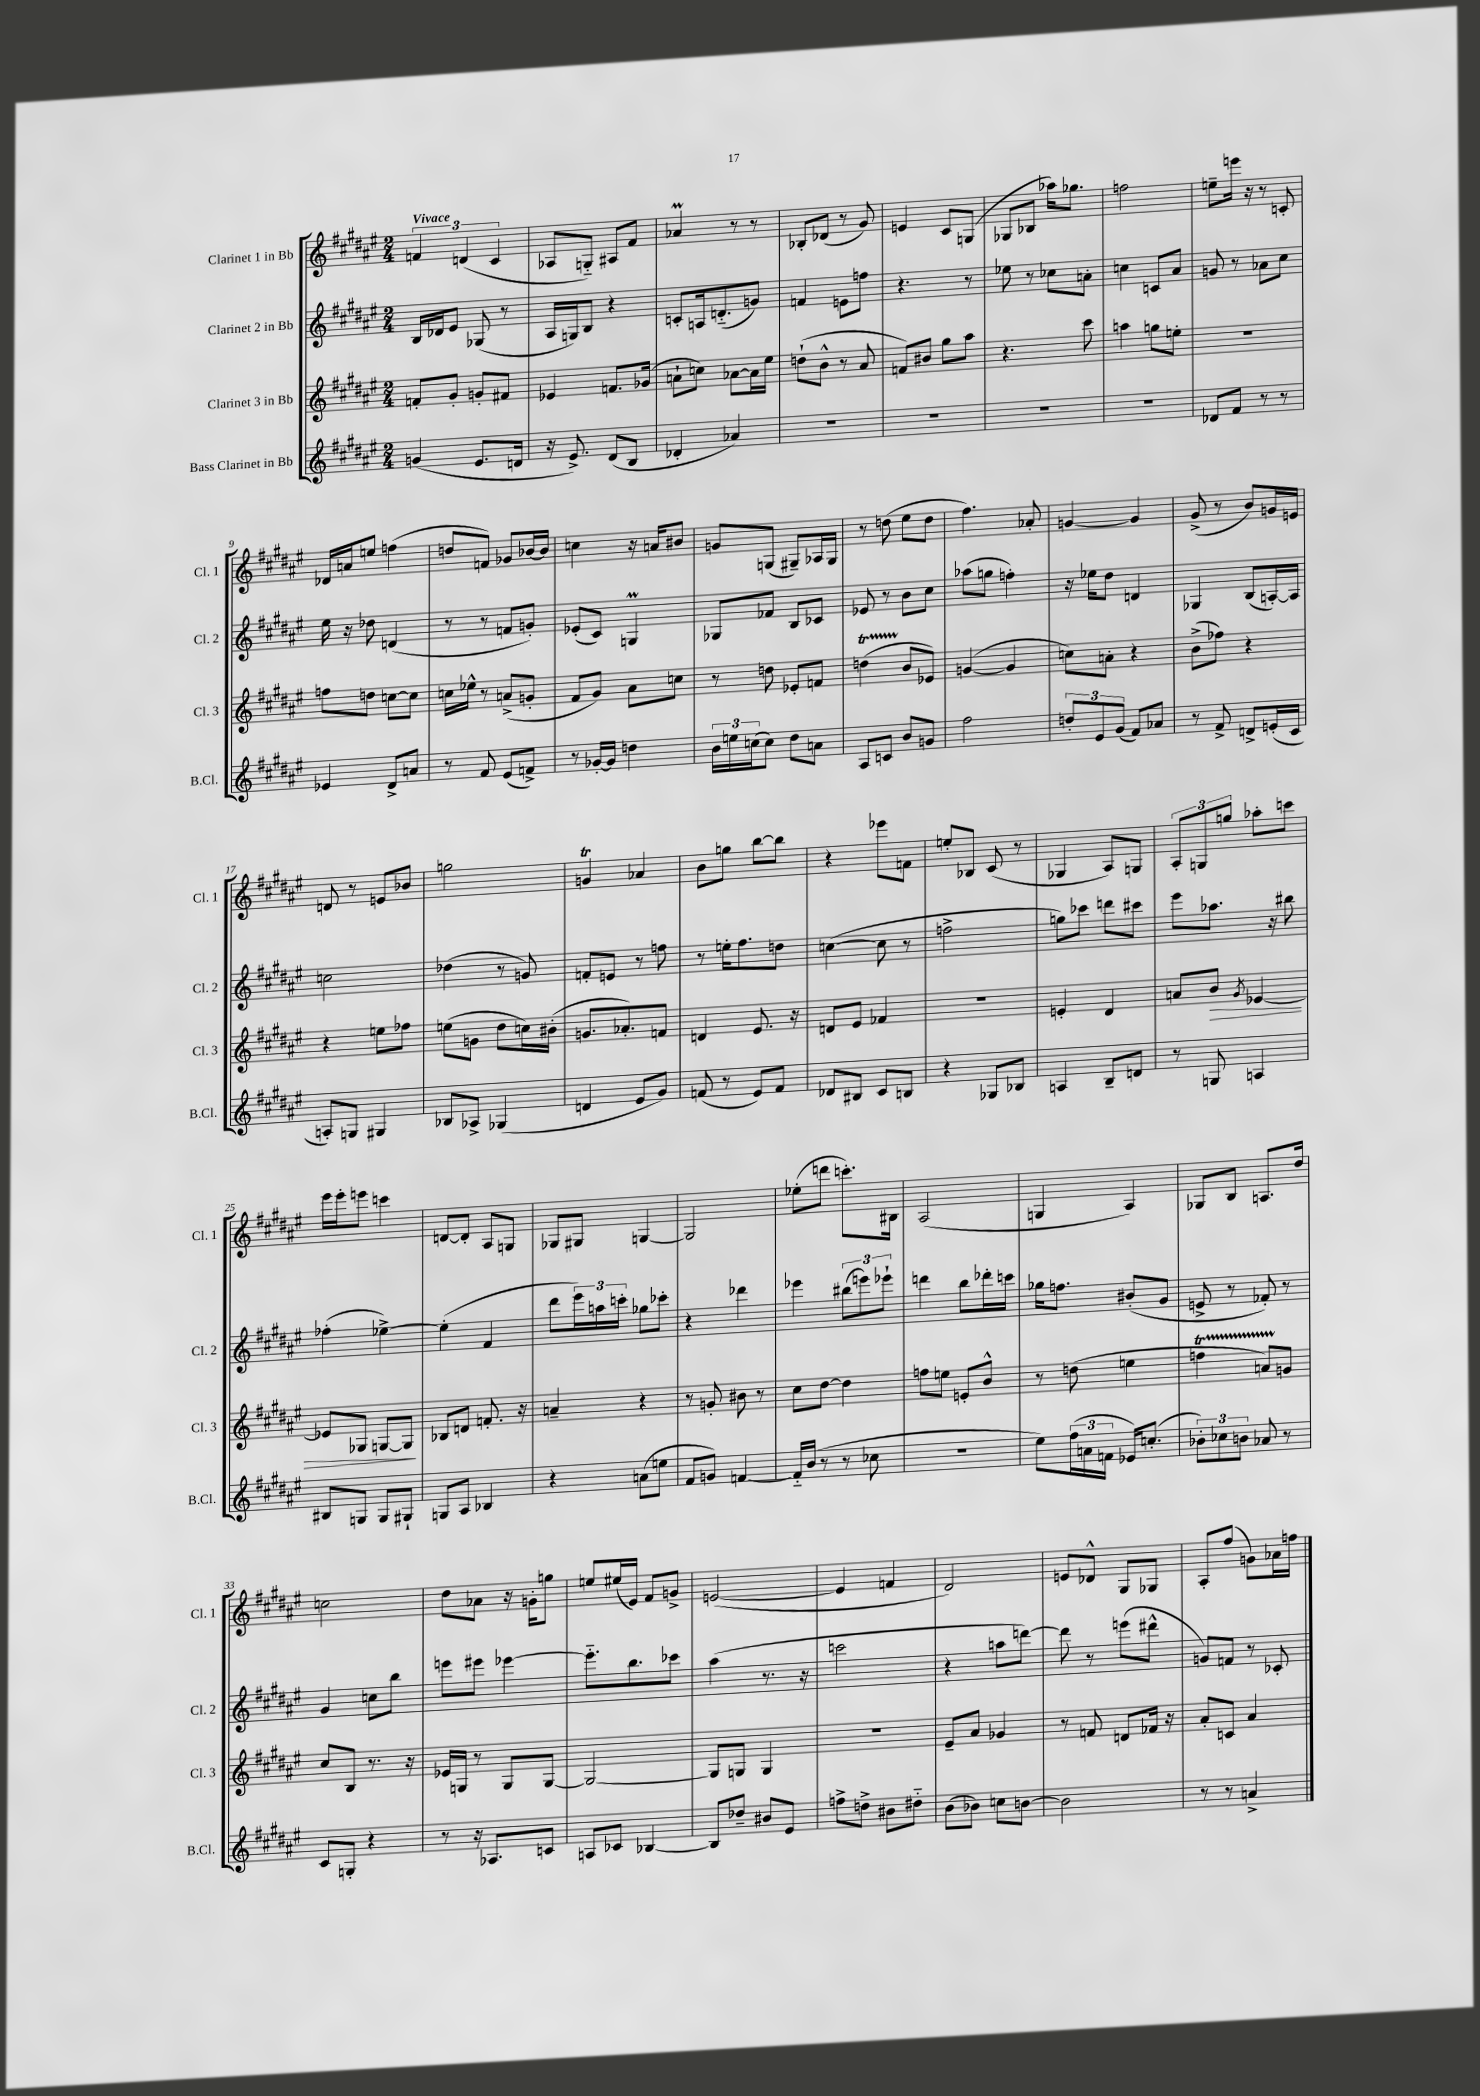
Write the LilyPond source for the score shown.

<<
\new StaffGroup <<
\new Staff = "s0" \with { instrumentName = "Clarinet 1 in Bb" shortInstrumentName = "Cl. 1" } {
    \clef treble \key fis \major \numericTimeSignature \time 2/4 \tempo "Vivace"
    \tuplet 3/2 { f'4 d'4( cis'4 } |
    aes8 g8-_) ais8 fis'8 |
    aes'4\prall r8 r8 |
    bes8-. des'8( r8 gis'8) |
    e'4 cis'8 g8( |
    ges8 bes8 aes''16) ges''8. |
    f''2 |
    e''8-- e'''16 r16 r8 c'8-. |
    des'16 a'16 e''8 f''4( |
    d''8 f'8) ges'8 bes'16~ bes'16 |
    c''4 r16 a'16 bis'8 |
    g'8 g8( gis8--) aes16 gis16 |
    r8 d''8( eis''8 d''8 |
    fis''4.) aes'8-. |
    g'4~ g'4 |
    gis'8->( r8 b'8) g'16 e'16 |
    d'8 r8 e'8 bes'8 |
    g''2 |
    g'4\trill aes'4 |
    b'8 g''8 b''8~ b''8 |
    r4 ees'''8 f'8 |
    e''8-. bes8 cis'8( r8 |
    ges4 ais8) g8 |
    \tuplet 3/2 { ais8-. g8 g''8 } aes''8-. c'''8 |
    eis'''16 eis'''16-. e'''8 c'''4 |
    d'8~ d'8-. ais8 g8 |
    ges8 gis8 g4~ |
    g2 |
    ees''8-.( d'''8 c'''8.-.) bis16 |
    ais2( |
    g4 ais4) |
    ges8 b8 a8. dis''16 |
    c''2 |
    dis''8 aes'8 r16 g'16-. g''8 |
    e''8 eis''16( eis'16) fis'8 g'8-> |
    e'2~( |
    e'4 f'4 |
    dis'2) |
    e'8 des'8-^ gis8 ges8 |
    ais8-. fis''8( g'8) aes'16 f''16 \bar "|." |
}
\new Staff = "s1" \with { instrumentName = "Clarinet 2 in Bb" shortInstrumentName = "Cl. 2" } {
    \clef treble \key fis \major \numericTimeSignature \time 2/4
    b16 des'16 eis'8 ges8( r8 |
    ais16 g16) b8 r4 |
    c'8-. a16 d'8.-_( g'8) |
    f'4 e'8 f''8 |
    r4. r8 |
    ees''8 r8 ces''8 a'8-. |
    c''4 c'8 ais'8 |
    g'8 r8 aes'8 cis''8 |
    eis''16 r16 des''8 d'4( |
    r8 r8 f'8 g'8-.) |
    ees'8-.( cis'8) g4\prall |
    ges8 fes'8 b8 ces'8 |
    ees'8 r8 b'8 cis''8 |
    aes''8( g''8 f''4-.) |
    r16 ees''16 dis''8 d'4 |
    ges4 b8( a16~-.) a16 |
    c''2 |
    des''4( r8 g'8) |
    f'8-. e'8 r8 f''8 |
    r8 e''16-. fis''8. d''8 |
    c''4~( c''8 r8 |
    f''2-> |
    g''8) ces'''8 d'''8 cis'''8 |
    eis'''8 aes''8. r16 bis''8 |
    fes''4-.( ees''4~->) |
    ees''4-.( fis'4 |
    dis'''8 \tuplet 3/2 { eis'''16) a''16 c'''16-. } ges''8 ces'''8-. |
    r4 des'''4 |
    ees'''4 \tuplet 3/2 { bis''8( e'''8) ees'''8-! } |
    d'''4 b''8 des'''16-. c'''16 |
    ges''16 f''8. bis'8-.( gis'8 |
    e'8-> r8 fes'8-.) r8 |
    gis'4 c''8 b''8 |
    e'''8 eis'''8 ees'''4~ |
    ees'''8.-_ b''8. ces'''8 |
    ais''4( r8. r16 |
    c'''2 |
    r4 a''8 d'''8~) |
    d'''8 r8 e'''8( dis'''8-^ |
    g'8) f'8 r8 ces'8-. \bar "|." |
}
\new Staff = "s2" \with { instrumentName = "Clarinet 3 in Bb" shortInstrumentName = "Cl. 3" } {
    \clef treble \key fis \major \numericTimeSignature \time 2/4
    f'8-. gis'8-. g'8-. fis'8 |
    ees'4 f'8. ges'16( |
    a'8-! c''8) aes'8~ aes'16 eis''16 |
    d''8-!( b'8-^ r8 ais'8 |
    f'8) bis'8 gis''8 ais''8 |
    r4. cis'''8 |
    a''4 g''8 e''8-. |
    R2 |
    f''8 d''8 c''8~ c''8 |
    c''16 ees''16-^ r8 a'8->( g'8-. |
    fis'8 gis'8) ais'8 c''8 |
    r8 d''8 ees'8-. f'8 |
    d''4\startTrillSpan( b'8\stopTrillSpan ees'8) |
    g'4~( g'4 |
    c''8) a'8-. r4 |
    b'8->( fes''8) r4 |
    r4 e''8 fes''8 |
    e''8( g'8 dis''8 c''16) bis'16-.( |
    g'8. aes'8.-.) f'8 |
    d'4 eis'8. r16 |
    d'8 eis'8 fes'4 |
    R2 |
    e'4-. dis'4 |
    a'8 b'8\> \acciaccatura { gis'8 } ees'4~ |
    ees'8 ges8 g8~ g8\! |
    bes8 d'8 f'8.-. r16 |
    a'4-- r4 |
    r8 g'8-. bis'8 r8 |
    cis''8 dis''8~ dis''4 |
    f''8 e''8 e'8-. b'8-^ |
    r8 d''8( e''4 |
    f''4\startTrillSpan a'8) g'8\stopTrillSpan |
    cis''8 b8 r8. r16 |
    ees'16 g16 r8 g8 g8~ |
    g2~ |
    g8 g8 g4 |
    r2 |
    eis'8-- ais'8 ges'4 |
    r8 f'8 d'8 fes'16 r16 |
    ais'8-. c'8 ais'4 \bar "|." |
}
\new Staff = "s3" \with { instrumentName = "Bass Clarinet in Bb" shortInstrumentName = "B.Cl." } {
    \clef treble \key fis \major \numericTimeSignature \time 2/4
    g'4( eis'8. d'16 |
    r16 eis'8.->) dis'8( b8 |
    des'4-. aes'4) |
    R2 |
    R2 |
    R2 |
    R2 |
    des'8 fis'8 r8 r8 |
    ees'4 dis'8-> a'8 |
    r8 fis'8 eis'8( f'8->) |
    r8 ges'16~-. ges'16 d''4 |
    \tuplet 3/2 { b'16 e''16 c''16( } c''8) dis''8 a'8 |
    ais8 c'8 b'8 g'8 |
    fis''2 |
    \tuplet 3/2 { d''8-. eis'8 gis'8( } fis'8) aes'8 |
    r8 fis'8-> d'8-> e'16-.( cis'16 |
    a8-.) g8 gis4 |
    bes8 aes8-> ges4( |
    d'4 eis'8 gis'8) |
    f'8( r8 eis'8) f'8 |
    des'8 bis8 cis'8 b8 |
    r4 ges8 bes8 |
    a4 b8-- d'8 |
    r8 g8 a4 |
    bis8 g8 g8 gis8-! |
    g8 ais8 bes4 |
    r4 a'8( e''8 |
    fis'8 g'8) f'4~ |
    f'16-_ b'16( r8 r8 ces''8 |
    R2 |
    eis''8) \tuplet 3/2 { fis''16( a'16 f'16 } ees'16) c''8.-.( |
    \tuplet 3/2 { bes'8-.) ces''8 b'8 } aes'8 r8 |
    cis'8 g8-. r4 |
    r8 r16 aes8. c'8 |
    a8 ces'8 bes4~ |
    bes8 des''8-- bis'8 eis'8 |
    f''8-> d''8-> bis'8 dis''8-_ |
    b'8( bes'8) c''8 b'8~ |
    b'2 |
    r8 r8 a'4-> \bar "|." |
}
>>
>>
